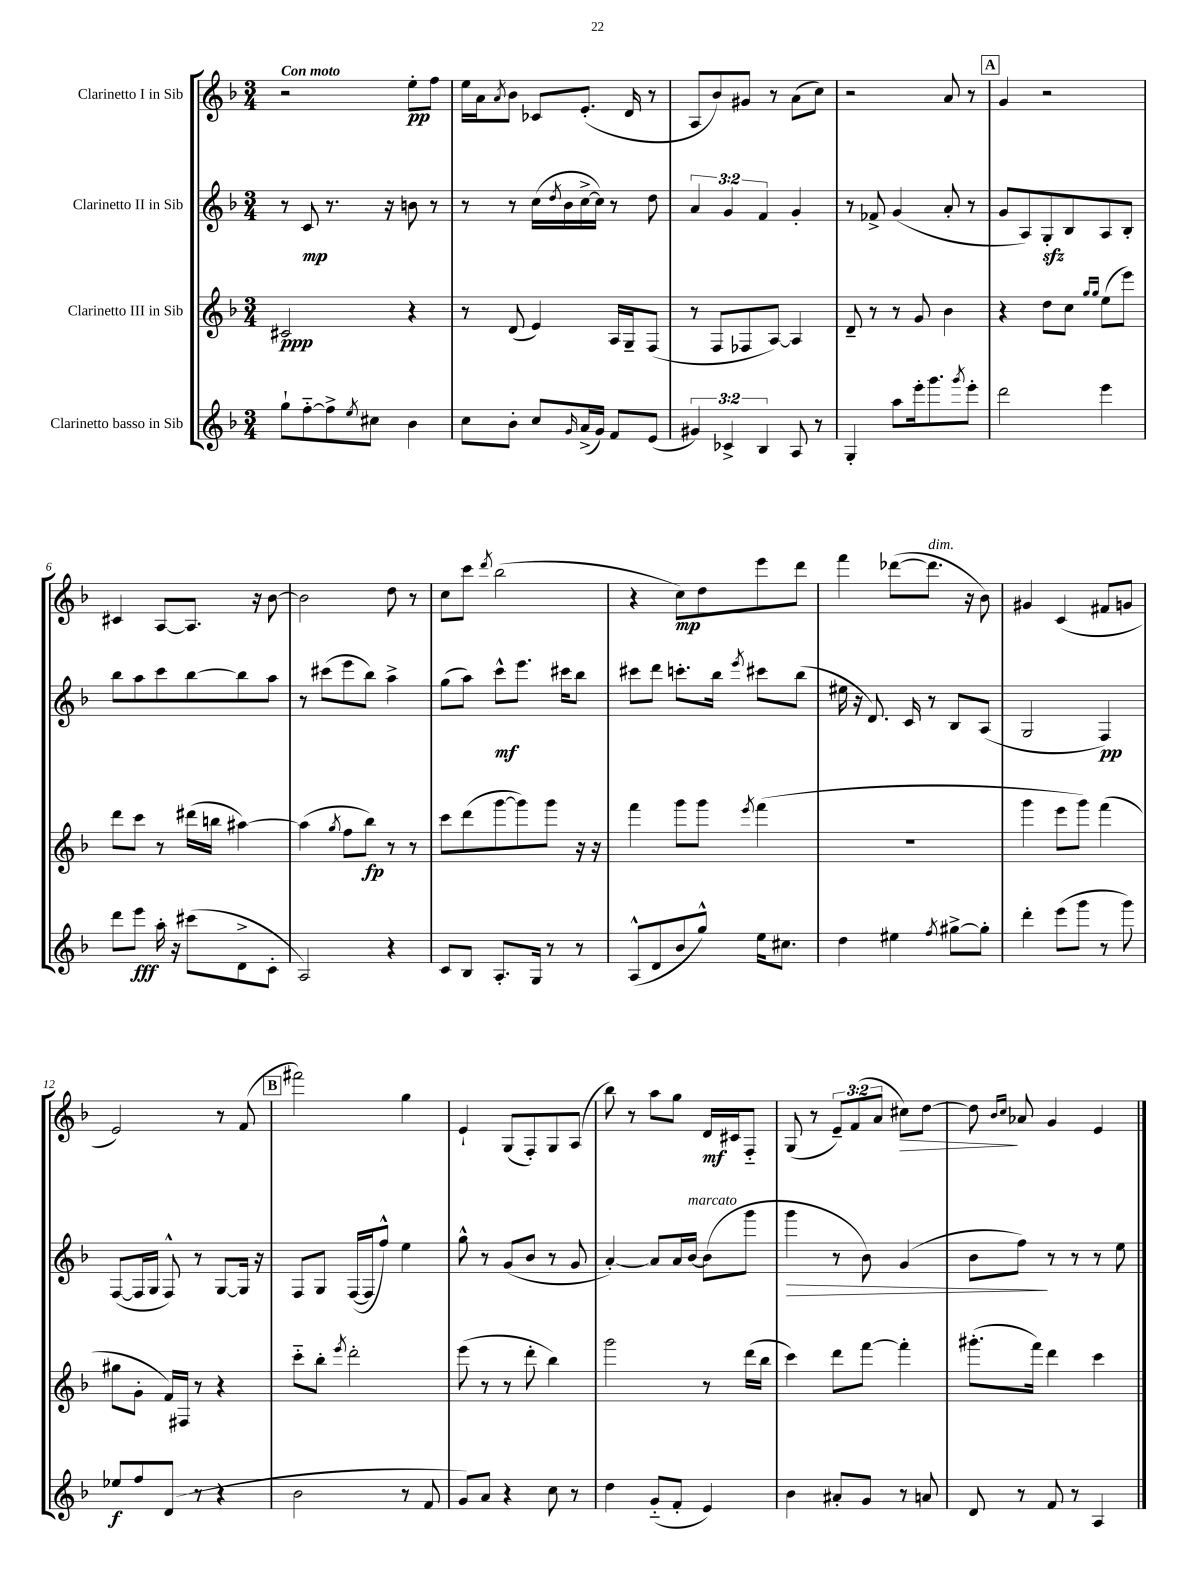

**kern	**dynam	**kern	**dynam	**kern	**dynam	**kern	**dynam
*part4	*part4	*part3	*part3	*part2	*part2	*part1	*part1
*staff4	*staff4	*staff3	*staff3	*staff2	*staff2	*staff1	*staff1
*I"Clarinetto basso in Sib	*	*I"Clarinetto III in Sib	*	*I"Clarinetto II in Sib	*	*I"Clarinetto I in Sib	*
*clefG2	*	*clefG2	*	*clefG2	*	*clefG2	*
*k[b-]	*	*k[b-]	*	*k[b-]	*	*k[b-]	*
*M3/4	*	*M3/4	*	*M3/4	*	*M3/4	*
=1	=1	=1	=1	=1	=1	=1	=1
!	!	!	!	!	!	!LO:TX:a:B:t=Con moto	!
8gg`\L	.	2c#X/	ppp	8r	.	2r	.
[8ff\	.	.	.	8c/	mp	.	.
8ff^\]	.	.	.	8.r	.	.	.
8qee/	.	.	.	.	.	.	.
8cc#X\J	.	.	.	.	.	.	.
.	.	.	.	16r	.	.	.
4b-\	.	4r	.	8bn\	.	8ee'\L	pp
.	.	.	.	8r	.	8ff\J	.
=2	=2	=2	=2	=2	=2	=2	=2
8cc\L	.	8r	.	8r	.	16ee\LL	.
.	.	.	.	.	.	16a\J	.
.	.	.	.	.	.	8qa/	.
8b-'\J	.	(8d/	.	8r	.	8b-\J	.
8cc/L	.	4e/)	.	(16cc\LL	.	8c-X/L	.
.	.	.	.	8qdd/	.	.	.
.	.	.	.	16b-\	.	.	.
16qqg/	.	.	.	.	.	.	.
(16a^/L	.	.	.	[16cc^\	.	(8.e'/J	.
16g/JJ)	.	.	.	16cc\JJ])	.	.	.
8f/L	.	16A/LL	.	8r	.	.	.
.	.	16G~/J	.	.	.	16d/	.
(8e/J	.	(8F/J	.	8dd\	.	8r	.
=3	=3	=3	=3	=3	=3	=3	=3
6g#X/)	.	8r	.	6a/	.	8A/L	.
.	.	8F/L	.	.	.	8b-/)	.
6c-X^/	.	.	.	6g/	.	.	.
.	.	8F-X/	.	.	.	8g#X/J	.
6B-/	.	.	.	6f/	.	.	.
.	.	[8A/J)	.	.	.	8r	.
8A/	.	4A/]	.	4g'/	.	(8a\L	.
8r	.	.	.	.	.	8cc\J)	.
=4	=4	=4	=4	=4	=4	=4	=4
4G'/	.	8d~/	.	8r	.	2r	.
.	.	8r	.	8f-X^/	.	.	.
8aa\L	.	8r	.	(4g/	.	.	.
16eee'\k	.	8g/	.	.	.	.	.
8.ggg\	.	.	.	.	.	.	.
.	.	4b-\	.	8a'/	.	8a/	.
8qggg/	.	.	.	.	.	.	.
8eee'\J	.	.	.	8r	.	8r	.
!!LO:REH:place=s1:t=A
=5	=5	=5	=5	=5	=5	=5	=5
2ddd\	.	4r	.	8g/L	.	4g/	.
.	.	.	.	8A/)	.	.	.
.	.	8dd\L	.	8Gzz'/	.	2r	.
.	.	8cc\J	.	8B-/	.	.	.
.	.	16qqgg/LL	.	.	.	.	.
.	.	16qqgg/JJ	.	.	.	.	.
4eee\	.	(8ee\L	.	8A/	.	.	.
.	.	8eee\J)	.	8B-'/J	.	.	.
!!LO:LB:g=z
=6	=6	=6	=6	=6	=6	=6	=6
8ddd\L	.	8ddd\L	.	8bb-\L	.	4c#X/	.
8eee\J	fff	8ccc\J	.	8aa\	.	.	.
16aa'\	.	8r	.	8ccc\	.	[8A/L	.
16r	.	.	.	.	.	.	.
(8ccc#X\L	.	(16ddd#X\LL	.	[8bb-\	.	8.A/J]	.
.	.	16bbn\JJ	.	.	.	.	.
8d^\	.	[4aa#X\)	.	8bb-\]	.	.	.
.	.	.	.	.	.	16r	.
8c'\J	.	.	.	8aa\J	.	[8b-\	.
=7	=7	=7	=7	=7	=7	=7	=7
2A/)	.	(4aa#\]	.	8r	.	2b-\]	.
.	.	.	.	(8ccc#X\L	.	.	.
.	.	8qgg/	.	.	.	.	.
.	.	8ff\L	.	8eee\	.	.	.
.	.	8bb-\J)	fp	8bb-\J)	.	.	.
4r	.	8r	.	4aa^\	.	8dd\	.
.	.	8r	.	.	.	8r	.
=8	=8	=8	=8	=8	=8	=8	=8
8c/L	.	8ccc\L	.	(8gg\L	.	8cc\L	.
8B-/J	.	(8ddd\	.	8aa\J)	.	8ccc\J	.
.	.	.	.	.	.	8qddd/	.
8.A'/L	.	[8ggg\	.	8ccc^^\L	mf	(2bb-\	.
.	.	8ggg\])	.	8.eee\J	.	.	.
16G/Jk	.	.	.	.	.	.	.
8r	.	8ggg\J	.	.	.	.	.
.	.	.	.	16ccc#X\KL	.	.	.
8r	.	16r	.	8bb-\J	.	.	.
.	.	16r	.	.	.	.	.
=9	=9	=9	=9	=9	=9	=9	=9
(8A^^/L	.	4fff\	.	8ccc#X\L	.	4r	.
8d/	.	.	.	8ddd\J	.	.	.
8b-/	.	8ggg\L	.	8.cccn'\L	.	8cc\L)	mp
8gg^^/J)	.	8ggg\J	.	.	.	8dd\	.
.	.	.	.	16bb-\Jk	.	.	.
.	.	8qeee/	.	8qeee/	.	.	.
16ee\KL	.	(4fff\	.	8ccc#X\L	.	8eee\	.
8.cc#X\J	.	.	.	.	.	.	.
.	.	.	.	(8bb-\J	.	8ddd\J	.
=10	=10	=10	=10	=10	=10	=10	=10
4dd\	.	2.r	.	16ee#X\	.	4fff\	.
.	.	.	.	16r	.	.	.
.	.	.	.	8.d/)	.	.	.
4ee#X\	.	.	.	.	.	([8ddd-X\L	.
.	.	.	.	16c/	.	.	.
!	!	!	!	!	!	!LO:TX:a:i:t=dim.	!
.	.	.	.	8r	.	8.ddd-\J]	.
8qff/	.	.	.	.	.	.	.
[8gg#X^\L	.	.	.	8B-/L	.	.	.
.	.	.	.	.	.	16r	.
8gg#'\J]	.	.	.	(8A/J	.	8b-\)	.
=11	=11	=11	=11	=11	=11	=11	=11
4ddd'\	.	4ggg\	.	2G/	.	4g#X/	.
(8eee\L	.	8eee\L	.	.	.	(4c/	.
8ggg\J	.	8ggg\J)	.	.	.	.	.
8r	.	(4fff\	.	4F/)	pp	8f#X/L	.
8ggg\)	.	.	.	.	.	8gn/J	.
!!LO:LB:g=z
=12	=12	=12	=12	=12	=12	=12	=12
8ee-X/L	f	8gg#X\L	.	([8F/L	.	2e/)	.
8ff/	.	8g'\J	.	16F/L]	.	.	.
.	.	.	.	16G/JJ	.	.	.
(8d/J	.	16f/LL)	.	8F^^/)	.	.	.
.	.	16F#X/JJ	.	.	.	.	.
8r	.	8r	.	8r	.	.	.
4r	.	4r	.	[8G/L	.	8r	.
.	.	.	.	16G/Jk]	.	(8f/	.
.	.	.	.	16r	.	.	.
!!LO:REH:place=s1:t=B
=13	=13	=13	=13	=13	=13	=13	=13
2b-\	.	8ccc\L	.	8F/L	.	2fff#X\)	.
.	.	8bb-'\J	.	8G/J	.	.	.
.	.	8qeee/	.	.	.	.	.
.	.	2ddd'\	.	([16F/LL	.	.	.
.	.	.	.	16F/J]	.	.	.
.	.	.	.	8ff^^/J)	.	.	.
8r	.	.	.	4ee\	.	4gg\	.
8f/	.	.	.	.	.	.	.
=14	=14	=14	=14	=14	=14	=14	=14
8g/L)	.	(8eee\	.	8gg^^\	.	4e`/	.
8a/J	.	8r	.	8r	.	.	.
4r	.	8r	.	(8g/L	.	(8G/L	.
.	.	8ddd'\	.	8b-/J	.	8F'/)	.
8cc\	.	4bb-\)	.	8r	.	8G/	.
8r	.	.	.	8g/	.	(8A/J	.
=15	=15	=15	=15	=15	=15	=15	=15
4dd\	.	2ggg\	.	[4a'/)	.	8bb-\)	.
.	.	.	.	.	.	8r	.
(8g/L	.	.	.	8a/L]	.	8aa\L	.
8f'/J	.	.	.	16a/L	.	8gg\J	.
!	!	!	!	!LO:TX:a:i:t=marcato	!	!	!
.	.	.	.	[16b-/JJ	.	.	.
4e/)	.	8r	.	(8b-\L]	.	16d/LL	mf
.	.	.	.	.	.	16c#X/J	.
.	.	(16ddd\LL	.	8ggg\J	.	8F/J	.
.	.	16bb-\JJ	.	.	.	.	.
=16	=16	=16	=16	=16	=16	=16	=16
!	!	!	!	!	!LO:HP:b	!	!
4b-\	.	4ccc\)	.	4ggg\	>	(8G/	.
.	.	.	.	.	.	8r	.
8a#X'/L	.	8ddd\L	.	8r	.	12e~/L)	.
.	.	.	.	.	.	(12f/	.
8g/J	.	[8fff\J	.	8b-\)	.	.	.
.	.	.	.	.	.	12a/J	.
!	!	!	!	!	!	!	!LO:HP:b
8r	.	4fff'\]	.	(4g/	.	8cc#X\L)	>
8an/	.	.	.	.	.	[8dd\J	.
=17	=17	=17	=17	=17	=17	=17	=17
8d/	.	(8.ggg#X'\L	.	8b-\L	.	8dd\]	.
.	.	.	.	.	.	16qqb-/LL	.
.	.	.	.	.	.	16qqcc/JJ	.
8r	.	.	.	8ff\J)	.	8a-X/	]
.	.	16fff\Jk)	.	.	.	.	.
8f/	.	4ddd\	.	8r	]	4g/	.
8r	.	.	.	8r	.	.	.
4A/	.	4ccc\	.	8r	.	4e/	.
.	.	.	.	8ee\	.	.	.
==	==	==	==	==	==	==	==
*-	*-	*-	*-	*-	*-	*-	*-
